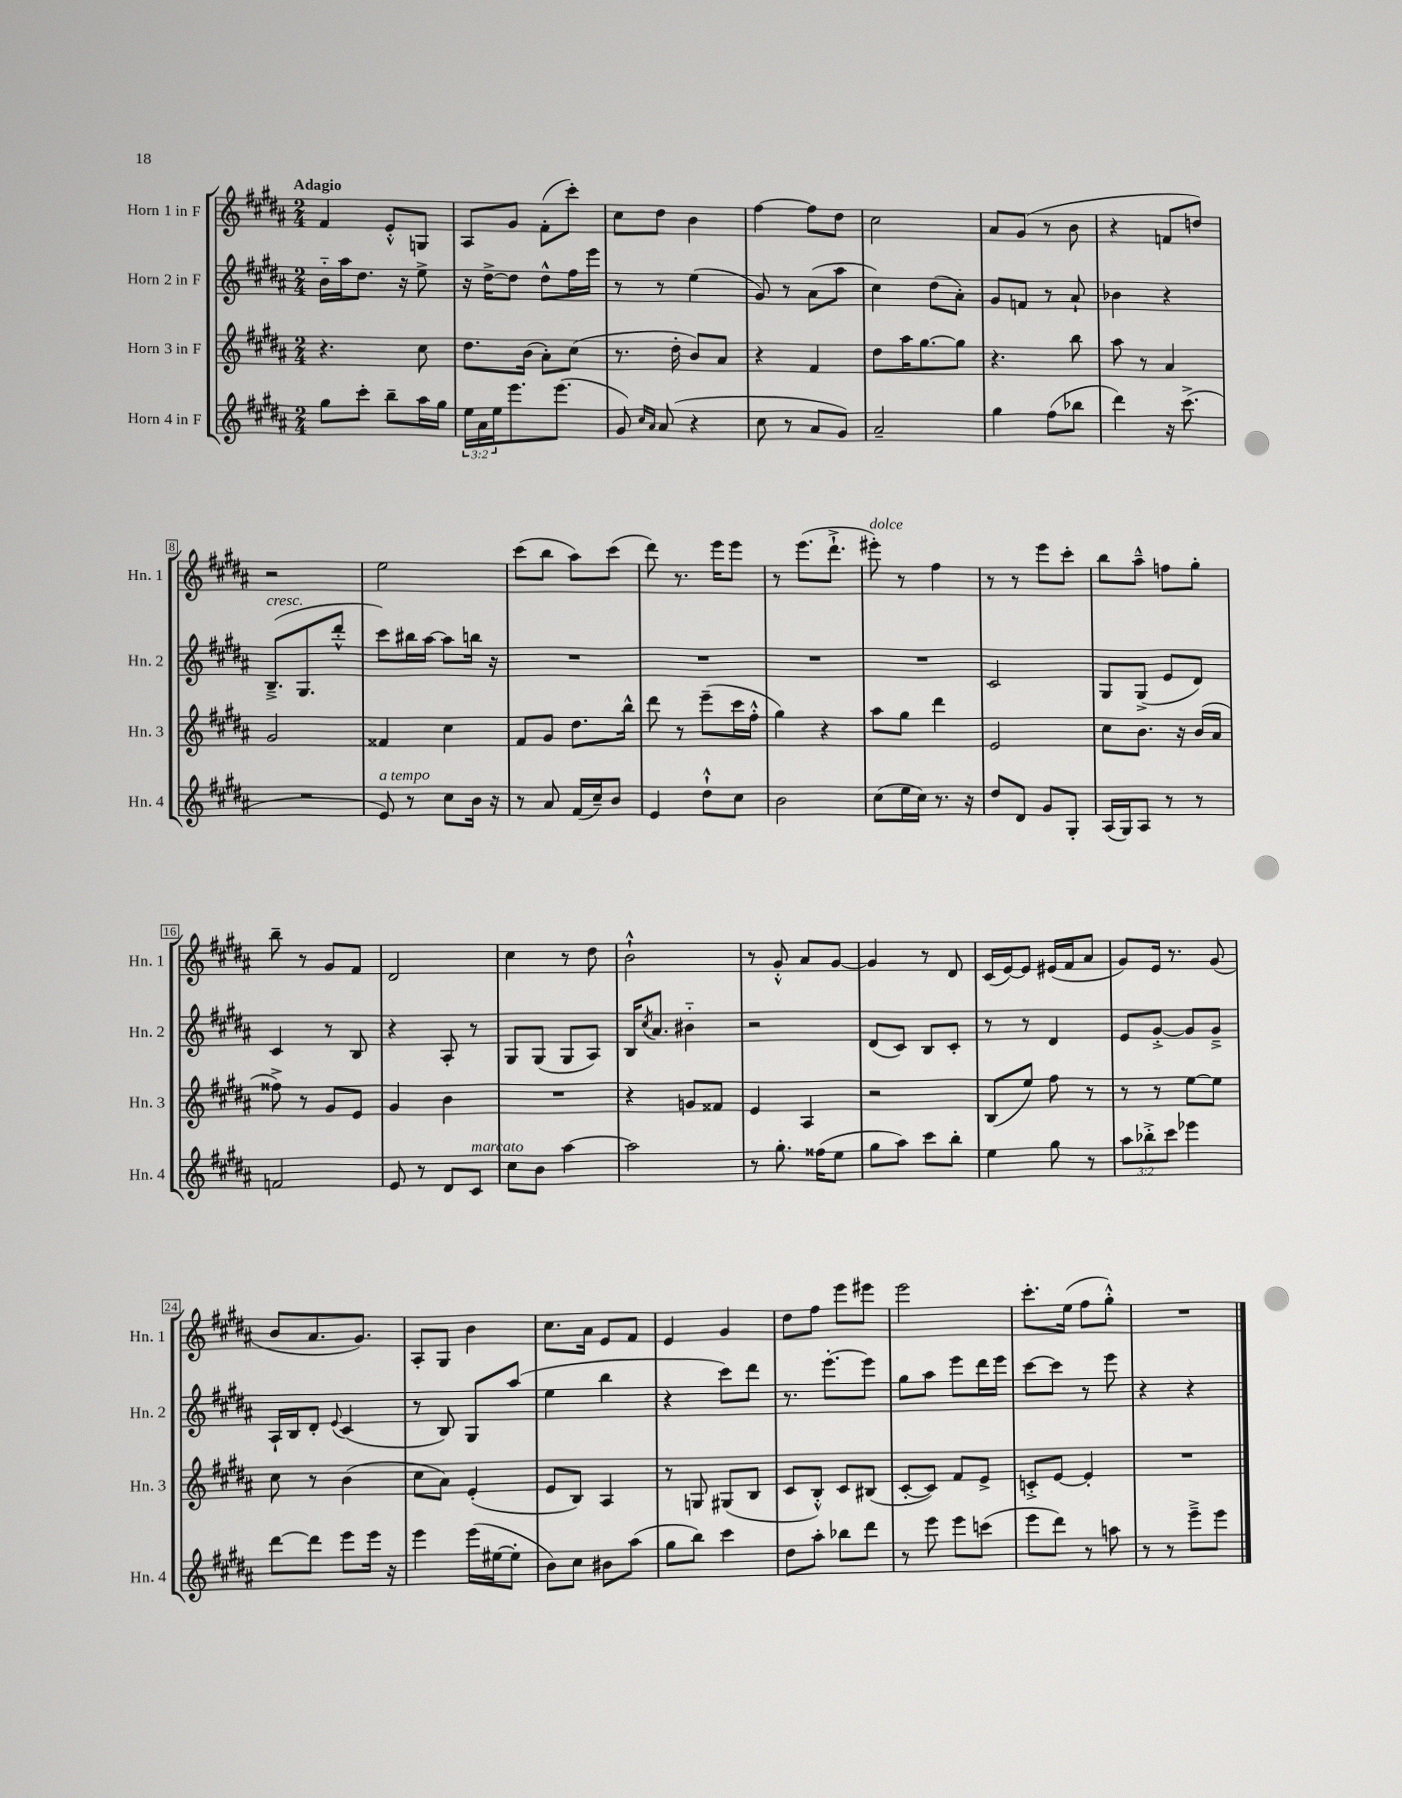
<<
\new StaffGroup <<
\new Staff = "s0" \with { instrumentName = "Horn 1 in F" shortInstrumentName = "Hn. 1" } {
    \clef treble \key b \major \numericTimeSignature \time 2/4 \tempo "Adagio"
    fis'4 e'8-.-^ g8 |
    ais8 gis'8 fis'8-.( cis'''8-.) |
    cis''8 dis''8 b'4 |
    fis''4~ fis''8 dis''8 |
    cis''2 |
    ais'8 gis'8( r8 b'8 |
    r4 f'8 d''8) |
    r2 |
    e''2 |
    cis'''8( b''8 ais''8) cis'''8( |
    dis'''8) r8. e'''16 e'''8 |
    r8 e'''8.( dis'''8.-!-> |
    eis'''8-.^\markup { \italic "dolce" }) r8 fis''4 |
    r8 r8 e'''8 cis'''8-. |
    b''8 ais''8---^ f''8 gis''8-. |
    b''8-- r8 gis'8 fis'8 |
    dis'2 |
    cis''4 r8 dis''8 |
    b'2-!-^ |
    r8 gis'8-.-^ ais'8 gis'8~ |
    gis'4 r8 dis'8 |
    cis'16( e'16~) e'8 eis'16( fis'16 ais'8 |
    gis'8) e'16 r8. gis'8( |
    b'8 ais'8. gis'8.) |
    ais8-. gis8 b'4 |
    cis''8. ais'16 e'8 fis'8 |
    e'4 gis'4 |
    dis''8 fis''8 e'''8 eis'''8 |
    e'''2 |
    cis'''8.-. e''16( fis''8 gis''8-.-^) |
    R2 \bar "|." |
}
\new Staff = "s1" \with { instrumentName = "Horn 2 in F" shortInstrumentName = "Hn. 2" } {
    \clef treble \key b \major \numericTimeSignature \time 2/4
    b'16-_ ais''16 dis''8. r16 e''8-> |
    r16 dis''16~-> dis''8 dis''8-^ fis''16 e'''16 |
    r8 r8 e''4( |
    gis'8) r8 ais'8( ais''8 |
    cis''4) dis''8( ais'8-.) |
    gis'8 f'8 r8 ais'8-! |
    bes'4 r4 |
    b8.--->^\markup { \italic "cresc." }( gis8. dis'''8-.-^ |
    cis'''8) bis''16 ais''16~ ais''8 b''16 r16 |
    R2 |
    R2 |
    R2 |
    R2 |
    cis'2 |
    gis8 gis8->( e'8 dis'8) |
    cis'4 r8 b8 |
    r4 ais8-. r8 |
    gis8 gis8( gis8 ais8) |
    b16 \acciaccatura { cis''8 } ais'8. bis'4-_ |
    r2 |
    dis'8( cis'8) b8 cis'8-. |
    r8 r8 dis'4 |
    e'8 gis'8~-.-> gis'8 gis'8---> |
    ais16-! b16 dis'8-. \appoggiatura { e'8 } cis'4( |
    r8 b8) gis8 ais''8( |
    e''4 b''4 |
    r4 cis'''8) dis'''8 |
    r8. e'''8.~-. e'''8 |
    gis''8 ais''8 e'''8 dis'''16 e'''16 |
    cis'''8~ cis'''8 r8 e'''8 |
    r4 r4 \bar "|." |
}
\new Staff = "s2" \with { instrumentName = "Horn 3 in F" shortInstrumentName = "Hn. 3" } {
    \clef treble \key b \major \numericTimeSignature \time 2/4
    r4. cis''8 |
    dis''8. b'16( ais'8-.) cis''8( |
    r8. dis''16-. b'8) ais'8 |
    r4 fis'4 |
    dis''8 ais''16 gis''8.~ gis''8 |
    r4. b''8 |
    ais''8 r8 ais'4 |
    gis'2 |
    fisis'4 cis''4 |
    fis'8 gis'8 dis''8. b''16-^ |
    dis'''8 r8 e'''8--( cis'''16 fis''16-.-^ |
    gis''4) r4 |
    ais''8 gis''8 dis'''4 |
    e'2 |
    cis''8 b'8. r16 b'16( ais'16 |
    fisis''8->) r8 gis'8 e'8 |
    gis'4 b'4 |
    R2 |
    r4 g'8 fisis'8 |
    e'4 ais4 |
    r2 |
    b8( e''8) fis''8 r8 |
    r8 r8 e''8~ e''8 |
    cis''8 r8 b'4( |
    cis''8 ais'8) e'4-.( |
    e'8 b8) ais4 |
    r8 g8 gis8( b8 |
    cis'8 b8-.-^) cis'8 bis8( |
    cis'8~-. cis'8) fis'8 e'8-> |
    c'8-.-> e'8~ e'4-. |
    R2 \bar "|." |
}
\new Staff = "s3" \with { instrumentName = "Horn 4 in F" shortInstrumentName = "Hn. 4" } {
    \clef treble \key b \major \numericTimeSignature \time 2/4 \override Staff.TupletNumber.text = #tuplet-number::calc-fraction-text
    gis''8 cis'''8-. b''8-- ais''16 gis''16 |
    \tuplet 3/2 { e''16 ais'16 e''16 } e'''8. e'''8.( |
    gis'8) \grace { cis''16 ais'16 } ais'8( r4 |
    cis''8 r8 ais'8 gis'8) |
    ais'2-- |
    gis''4 fis''8( bes''8 |
    dis'''4) r16 cis'''8.->( |
    R2 |
    e'8^\markup { \italic "a tempo" }) r8 cis''8 b'16 r16 |
    r8 ais'8 fis'16( cis''16--) b'8 |
    e'4 dis''8-!-^ cis''8 |
    b'2 |
    cis''8( e''16 cis''16) r8. r16 |
    dis''8 dis'8 gis'8 gis8-. |
    ais16( gis16) ais8 r8 r8 |
    f'2 |
    e'8 r8 dis'8 cis'8^\markup { \italic "marcato" } |
    cis''8 b'8 ais''4~ |
    ais''2 |
    r8 gis''8.-. fisis''16( e''8 |
    gis''8 ais''8) cis'''8 b''8-. |
    e''4 gis''8 r8 |
    \tuplet 3/2 { ais''8 bes''8-.-> cis'''8 } ees'''4 |
    dis'''8~ dis'''8 e'''8 e'''16 r16 |
    e'''4 e'''16( eis''16~ eis''8-. |
    b'8) cis''8 bis'8 ais''8( |
    gis''8 b''8) cis'''4 |
    dis''8 ais''8-. bes''8 dis'''8 |
    r8 e'''8 e'''8 c'''8( |
    e'''8 dis'''8) r8 a''8 |
    r8 r8 e'''8---> e'''8 \bar "|." |
}
>>
>>
\layout { \context { \Score \override BarNumber.stencil = #(make-stencil-boxer 0.1 0.3 ly:text-interface::print) } }
